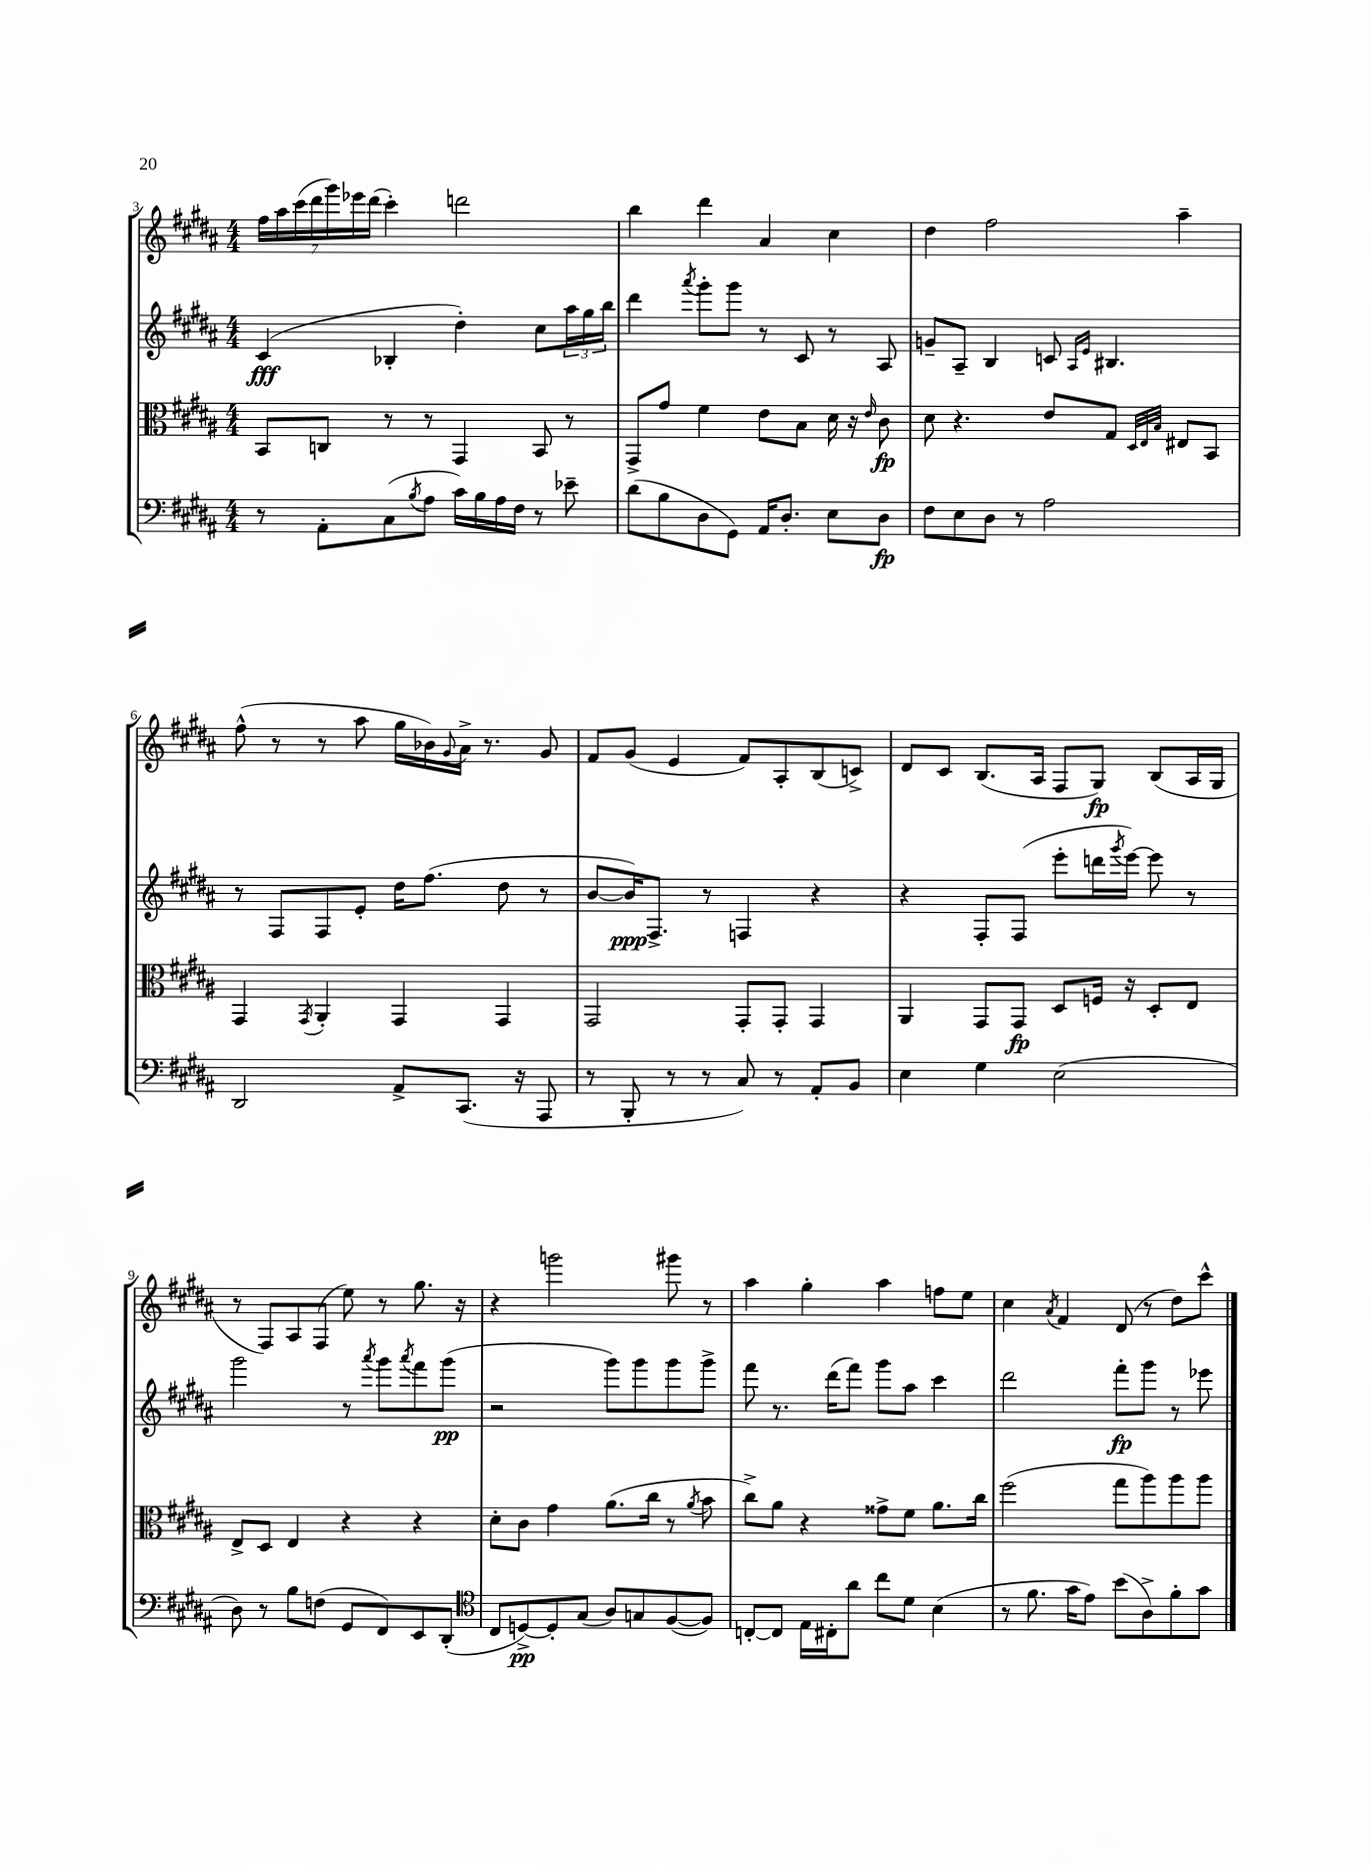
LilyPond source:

<<
\new StaffGroup <<
\new Staff = "s0" {
    \clef treble \key b \major \numericTimeSignature \time 4/4
    \tuplet 7/4 { fis''16 ais''16 cis'''16( dis'''16 gis'''16) ees'''16 dis'''16( } cis'''4-.) d'''2 |
    b''4 dis'''4 ais'4 cis''4 |
    dis''4 fis''2 ais''4-- |
    fis''8-^( r8 r8 ais''8 gis''16 bes'16) \appoggiatura { gis'8 } ais'16-> r8. gis'8 |
    fis'8 gis'8( e'4 fis'8) ais8-. b8( c'8->) |
    dis'8 cis'8 b8.( ais16 fis8 gis8\fp) b8( ais16 gis16 |
    r8 fis8) ais8 fis8( e''8) r8 gis''8. r16 |
    r4 g'''2 gis'''8 r8 |
    ais''4 gis''4-. ais''4 f''8 e''8 |
    cis''4 \acciaccatura { ais'8 } fis'4 dis'8( r8 dis''8) cis'''8-^ \bar "|." |
}
\new Staff = "s1" {
    \clef treble \key b \major \numericTimeSignature \time 4/4
    cis'4\fff( bes4-. dis''4-.) cis''8 \tuplet 3/2 { ais''16 gis''16 b''16 } |
    dis'''4 \acciaccatura { ais'''8 } gis'''8-. gis'''8 r8 cis'8 r8 ais8 |
    g'8-- ais8-- b4 c'8 \grace { ais16 e'16 } bis4. |
    r8 fis8 fis8 e'8-. dis''16 fis''8.( dis''8 r8 |
    b'8~ b'16\ppp) fis8.-> r8 f4 r4 |
    r4 fis8-. fis8( e'''8-. d'''16 \acciaccatura { gis'''8 } e'''16~) e'''8 r8 |
    gis'''2 r8 \acciaccatura { ais'''8 } gis'''8 \acciaccatura { ais'''8 } fis'''8 gis'''8\pp( |
    r2 gis'''8) gis'''8 gis'''8 gis'''8-> |
    fis'''8 r8. dis'''16( fis'''8) gis'''8 ais''8 cis'''4 |
    dis'''2 fis'''8-.\fp gis'''8 r8 ees'''8 \bar "|." |
}
\new Staff = "s2" {
    \clef alto \key b \major \numericTimeSignature \time 4/4
    b,8 c8 r8 r8 gis,4 b,8 r8 |
    gis,8-> gis'8 fis'4 e'8 b8 dis'16 r16 \grace { e'16 } cis'8\fp |
    dis'8 r4. e'8 gis8 \grace { dis32 e32 b32 } eis8 b,8 |
    gis,4 \acciaccatura { gis,8 } ais,4-. gis,4 gis,4 |
    gis,2 gis,8-. gis,8-. gis,4 |
    ais,4 gis,8 gis,8\fp dis8 f16 r16 dis8-. e8 |
    e8-> dis8 e4 r4 r4 |
    dis'8-. cis'8 gis'4 ais'8.( cis''16 r8 \acciaccatura { ais'8 } b'8 |
    cis''8->) ais'8 r4 gisis'8-> fis'8 ais'8. cis''16 |
    fis''2( gis''8 ais''8) ais''8 ais''8 \bar "|." |
}
\new Staff = "s3" {
    \clef bass \key b \major \numericTimeSignature \time 4/4
    r8 ais,8-. cis8( \acciaccatura { b8 } ais8 cis'16) b16 ais16 fis16 r8 ees'8-- |
    dis'8( b8 dis8 gis,8) ais,16 dis8.-. e8 dis8\fp |
    fis8 e8 dis8 r8 ais2 |
    dis,2 ais,8-> cis,8.( r16 ais,,8 |
    r8 b,,8-. r8 r8 cis8) r8 ais,8-. b,8 |
    e4 gis4 e2( |
    dis8) r8 b8 f8( gis,8 fis,8) e,8 dis,8-.( |
    \clef tenor cis8 d8~->\pp) d8-. gis8( ais8) g8 fis8~( fis8) |
    c8~-. c8 e16 cis16-. ais'8 cis''8 dis'8 b4( |
    r8 fis'8. gis'16 e'8) b'8( ais8->) fis'8-. gis'8 \bar "|." |
}
>>
>>
\layout { \context { \Score currentBarNumber = #3 } }
